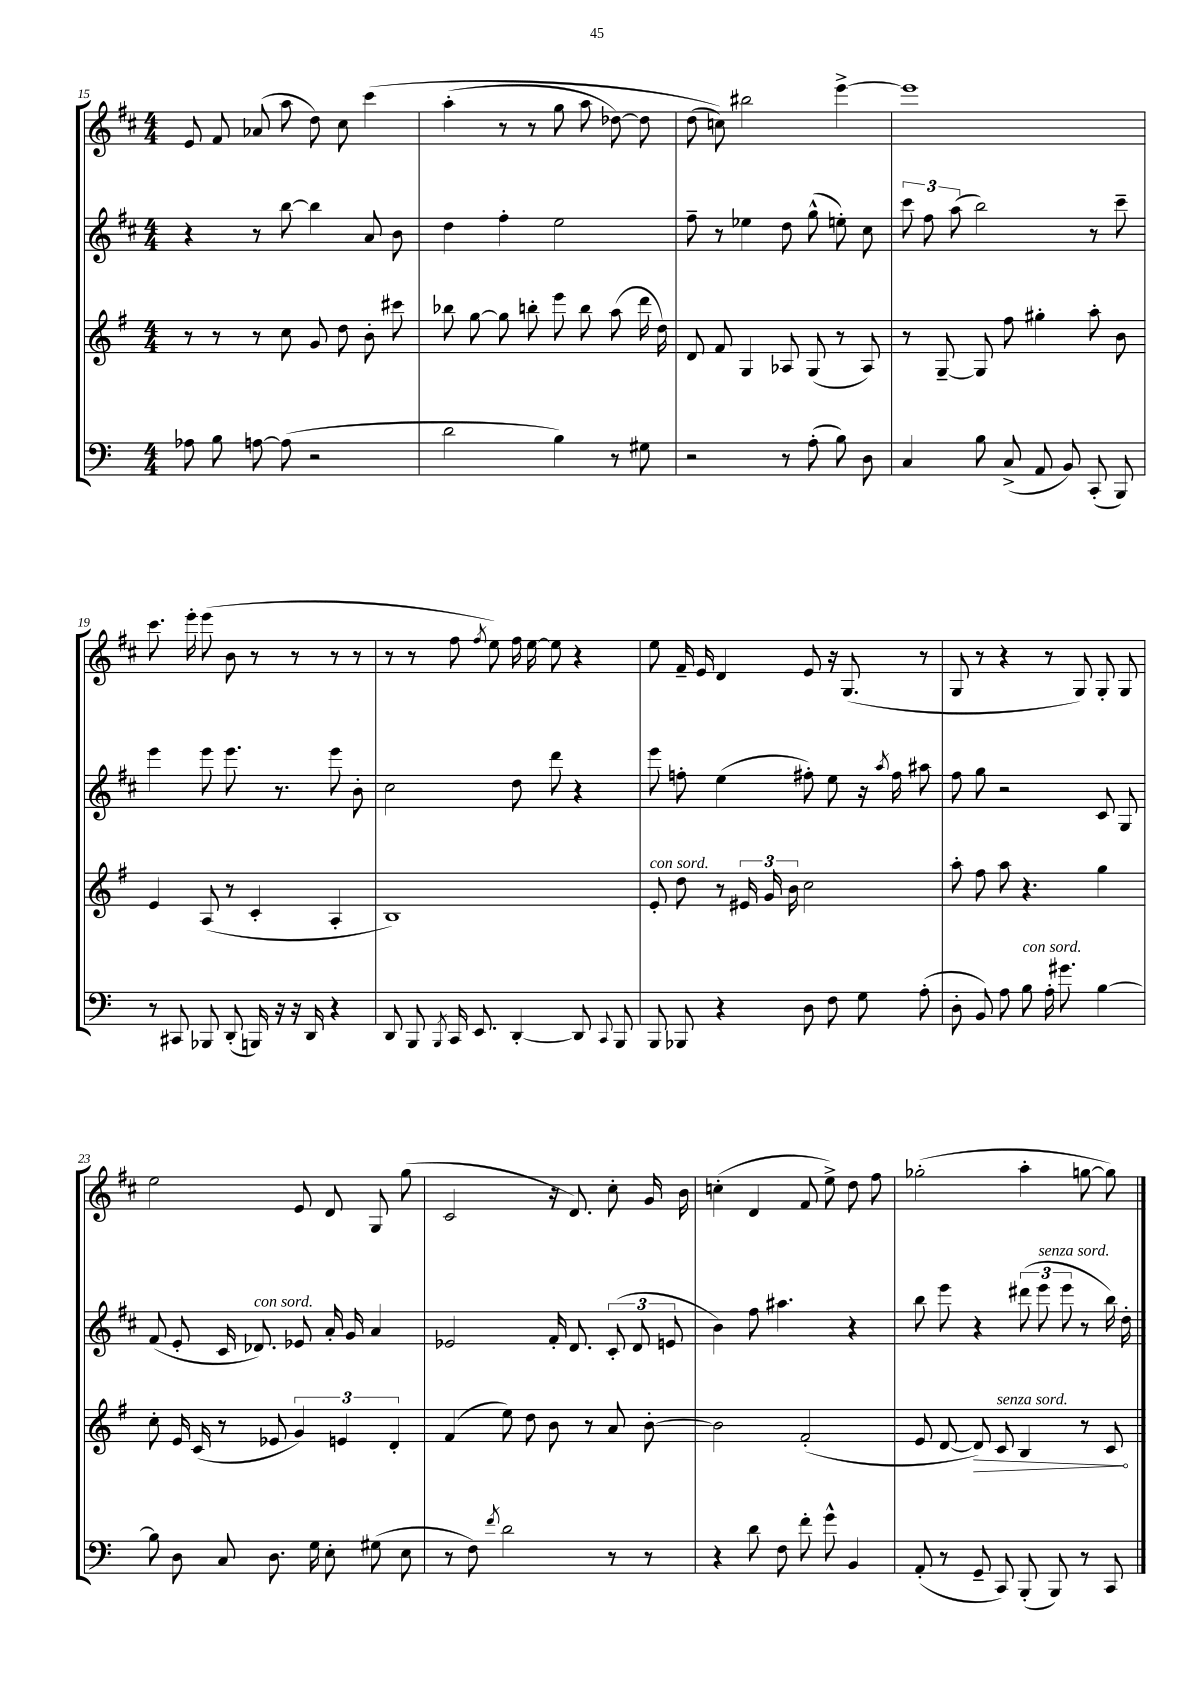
<<
\new StaffGroup <<
\new Staff = "s0" {
    \clef treble \key d \major \numericTimeSignature \time 4/4
    \autoBeamOff e'8 fis'8 aes'8( a''8 d''8) cis''8 cis'''4\( |
    a''4-.( r8 r8 g''8 a''8 des''8~) des''8 |
    d''8( c''8)\) bis''2 e'''4~-> |
    e'''1 |
    cis'''8. e'''16-. e'''8( b'8 r8 r8 r8 r8 |
    r8 r8 fis''8 \acciaccatura { fis''8 } e''8) fis''16 e''16~ e''8 r4 |
    e''8 fis'16-- e'16 d'4 e'8 r16 g8.( r8 |
    g8 r8 r4 r8 g8) g8-. g8 |
    e''2 e'8 d'8 g8 g''8( |
    cis'2 r16 d'8.) cis''8-. g'16 b'16 |
    c''4-.( d'4 fis'8 e''8->) d''8 fis''8 |
    ges''2-.( a''4-. g''8~ g''8) \bar "|." |
}
\new Staff = "s1" {
    \clef treble \key d \major \numericTimeSignature \time 4/4
    \autoBeamOff r4 r8 b''8~ b''4 a'8 b'8 |
    d''4 fis''4-. e''2 |
    fis''8-- r8 ees''4 d''8 g''8-^( e''8-.) cis''8 |
    \tuplet 3/2 { cis'''8 fis''8 a''8( } b''2) r8 cis'''8-- |
    e'''4 e'''8 e'''8. r8. e'''8 b'8-. |
    cis''2 d''8 d'''8 r4 |
    e'''8 f''8-. e''4( fis''8-.) e''8 r16 \acciaccatura { a''8 } fis''16 ais''8 |
    fis''8 g''8 r2 cis'8 g8 |
    fis'8( e'8-. cis'16 des'8.^\markup { \italic "con sord." }) ees'8 a'16-. g'16 a'4 |
    ees'2 fis'16-. d'8. \tuplet 3/2 { cis'8-.( d'8 e'8 } |
    b'4) fis''8 ais''4. r4 |
    b''8 e'''8 r4 \tuplet 3/2 { dis'''8( e'''8^\markup { \italic "senza sord." } e'''8 } r8 b''16) d''16-. \bar "|." |
}
\new Staff = "s2" {
    \clef treble \key g \major \numericTimeSignature \time 4/4
    \autoBeamOff r8 r8 r8 c''8 g'8 d''8 b'8-. cis'''8 |
    bes''8 g''8~ g''8 b''8-. e'''8 b''8 a''8( d'''16 d''16) |
    d'8 fis'8 g4 aes8 g8( r8 aes8) |
    r8 g8~-- g8 fis''8 gis''4-. a''8-. b'8 |
    e'4 a8( r8 c'4-. a4-. |
    b1) |
    e'8-.^\markup { \italic "con sord." } d''8 r8 \tuplet 3/2 { eis'16 g'16 b'16 } c''2 |
    a''8-. fis''8 a''8 r4. g''4 |
    c''8-. e'16 c'16( r8 ees'8 \tuplet 3/2 { g'4) e'4 d'4-. } |
    fis'4( e''8) d''8 b'8 r8 a'8 b'8~-. |
    b'2 fis'2-.( |
    e'8 d'8~ \once \override Hairpin.circled-tip = ##t d'8\>) c'8^\markup { \italic "senza sord." } b4 r8 c'8\! \bar "|." |
}
\new Staff = "s3" {
    \clef bass \key c \major \numericTimeSignature \time 4/4
    \autoBeamOff aes8 b8 a8~ a8( r2 |
    d'2 b4) r8 gis8 |
    r2 r8 a8-.( b8) d8 |
    c4 b8 c8->( a,8 b,8) c,8-.( b,,8) |
    r8 cis,8 bes,,8 d,8-.( b,,16) r16 r16 d,16 r4 |
    d,8 b,,8 \acciaccatura { b,,8 } c,16 e,8. d,4~-. d,8 \appoggiatura { c,8 } b,,8 |
    b,,8 bes,,8 r4 d8 f8 g8 a8-.( |
    d8-. b,8) a8 b8^\markup { \italic "con sord." } a16-. gis'8. b4~ |
    b8 d8 c8 d8. g16 e8-. gis8( e8 |
    r8 f8) \acciaccatura { f'8 } d'2 r8 r8 |
    r4 d'8 f8 f'8-. g'8-^ b,4 |
    a,8-.( r8 g,8-- c,8) b,,8-.( b,,8) r8 c,8 \bar "|." |
}
>>
>>
\layout { \context { \Score currentBarNumber = #15 } }
